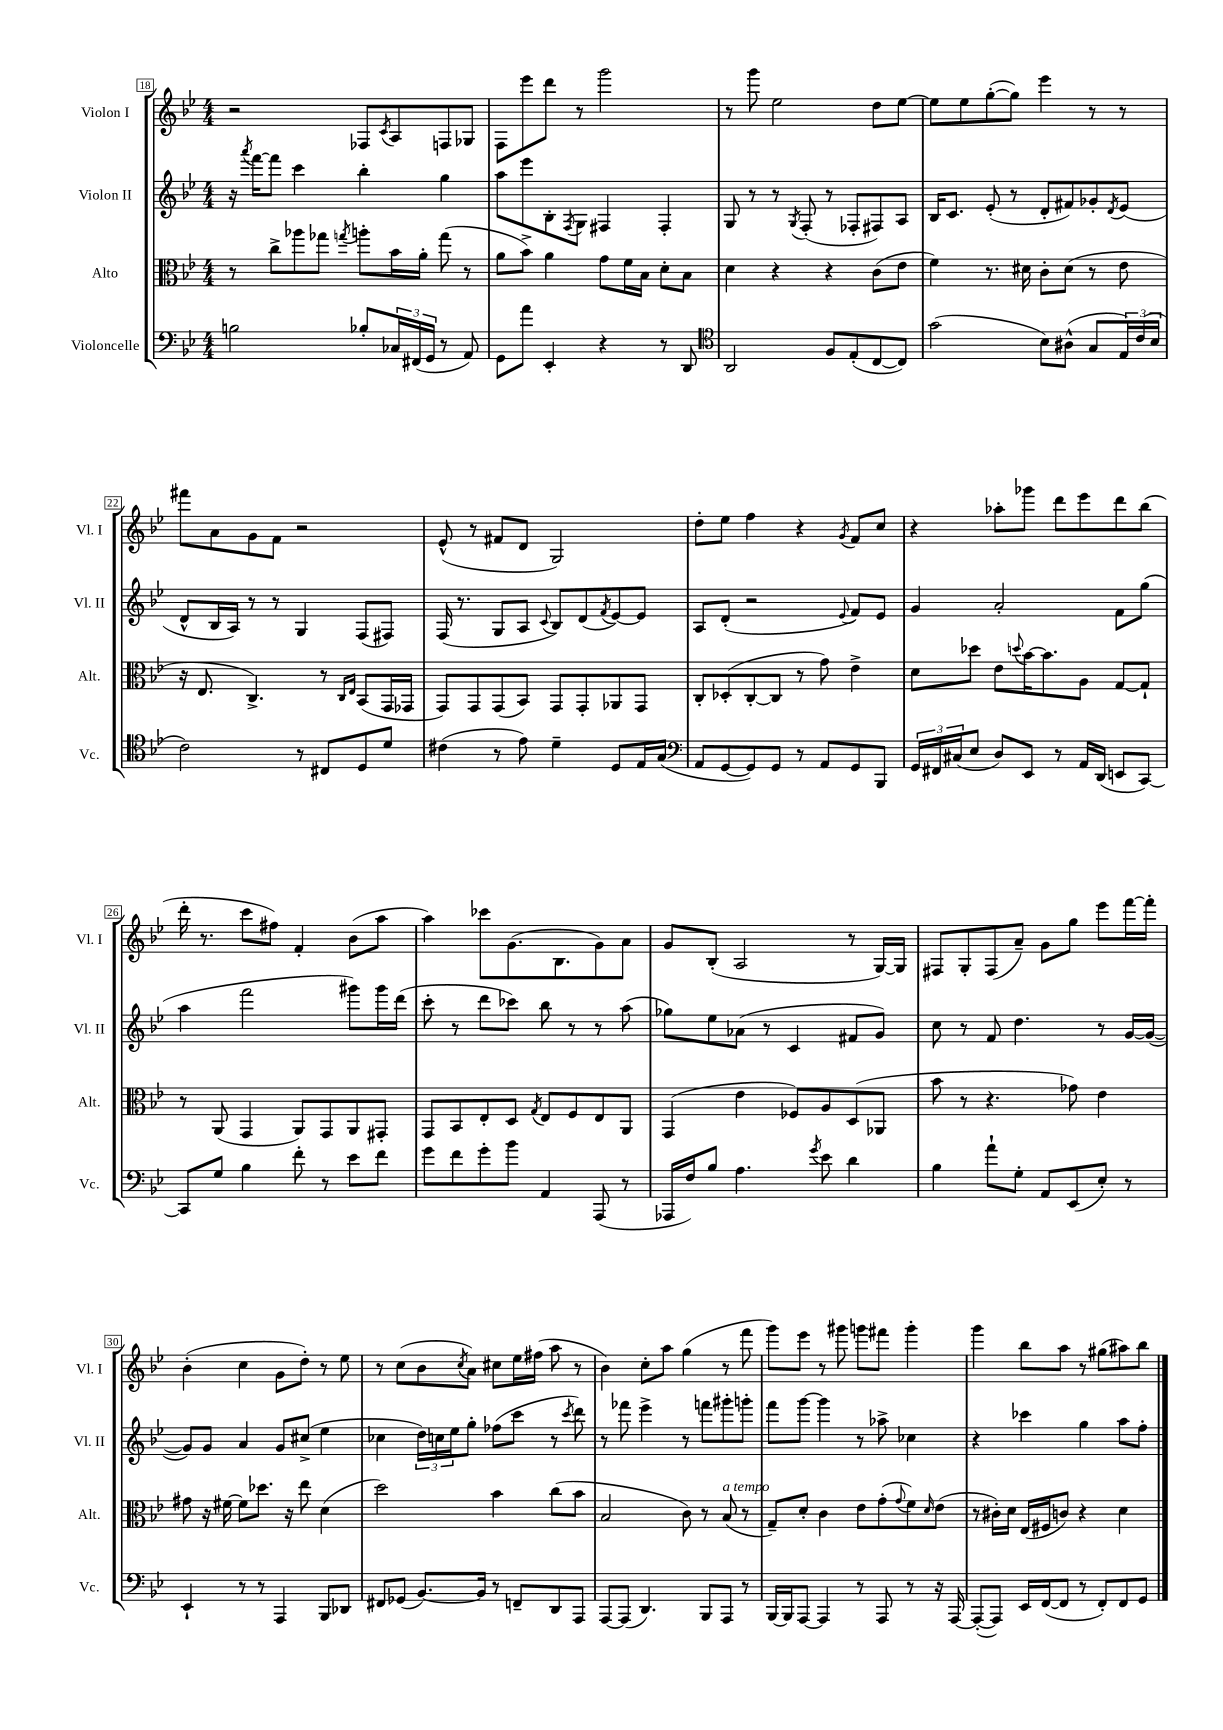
<<
\new StaffGroup <<
\new Staff = "s0" \with { instrumentName = "Violon I" shortInstrumentName = "Vl. I" } {
    \clef treble \key bes \major \numericTimeSignature \time 4/4
    r2 fes8 \acciaccatura { c'8 } a8 f8 ges8 |
    f8 ees'''8 d'''8 r8 g'''2 |
    r8 g'''8 ees''2 d''8 ees''8~ |
    ees''8 ees''8 g''8~-.( g''8) ees'''4 r8 r8 |
    fis'''8 a'8 g'8 f'8 r2 |
    ees'8-^( r8 fis'8 d'8 g2) |
    d''8-. ees''8 f''4 r4 \acciaccatura { g'8 } f'8 c''8 |
    r4 aes''8-. ges'''8 d'''8 ees'''8 d'''8 bes''8( |
    d'''16-. r8. c'''8 fis''8) f'4-. bes'8( a''8 |
    a''4) ces'''8 g'8.( bes8. g'8) a'8 |
    g'8 bes8-.( a2 r8 g16~) g16 |
    fis8 g8-. fis8( a'8--) g'8 g''8 ees'''8 f'''16~ f'''16-. |
    bes'4-.( c''4 g'8 d''8-.) r8 ees''8 |
    r8 c''8( bes'8 \acciaccatura { c''8 } a'8) cis''8 ees''16 fis''16( a''8 r8 |
    bes'4) c''8-. a''8 g''4( r8 f'''8 |
    g'''8) ees'''8 r8 gis'''8 g'''8 fis'''8 g'''4-. |
    g'''4 bes''8 a''8 r8 gis''8( ais''8) bes''8 \bar "|." |
}
\new Staff = "s1" \with { instrumentName = "Violon II" shortInstrumentName = "Vl. II" } {
    \clef treble \key bes \major \numericTimeSignature \time 4/4
    r16 \acciaccatura { a'''8 } f'''16~ f'''8 c'''4 bes''4-. g''4 |
    a''8 ees'''8 bes8-. \acciaccatura { f8 } g8 fis4 fis4-. |
    g8 r8 r8 \acciaccatura { g8 } f8-.( r8 fes8-. fis8) a8 |
    bes16 c'8. ees'8-.( r8 d'8-. fis'8) ges'8-. \acciaccatura { d'8 } ees'8( |
    d'8-^ bes16 a16) r8 r8 g4 f8( fis8) |
    f16( r8. g8 a8 \appoggiatura { c'8 } bes8) d'8( \acciaccatura { f'8 } ees'8~) ees'8 |
    a8 d'8-.( r2 \appoggiatura { ees'8 } f'8) ees'8 |
    g'4 a'2-. f'8 g''8( |
    a''4 f'''2 gis'''8) gis'''16 d'''16( |
    c'''8-. r8 d'''8 ces'''8) bes''8 r8 r8 a''8( |
    ges''8) ees''8 aes'8( r8 c'4 fis'8 g'8) |
    c''8 r8 f'8 d''4. r8 g'16~ g'16~( |
    g'8) g'8 a'4 g'8 cis''8->( ees''4 |
    ces''4 \tuplet 3/2 { d''16) c''16 ees''16 } g''8-. fes''8( c'''8 r8 \acciaccatura { c'''8 } d'''8) |
    r8 fes'''8 ees'''4-> r8 f'''8 gis'''8-. g'''8-. |
    f'''8 g'''8~ g'''4 r8 aes''8-> ces''4 |
    r4 ces'''4 g''4 a''8 f''8-. \bar "|." |
}
\new Staff = "s2" \with { instrumentName = "Alto" shortInstrumentName = "Alt." } {
    \clef alto \key bes \major \numericTimeSignature \time 4/4
    r8 c''8-> aes''8 ges''8 \acciaccatura { g''8 } a''8-. bes'16 a'16-. g''8( r8 |
    a'8 bes'8->) a'4 g'8 f'16 bes16 d'8-. bes8 |
    d'4 r4 r4 c'8( ees'8 |
    f'4) r8. dis'16 c'8-. dis'8( r8 ees'8 |
    r16 ees8. c4.->) r8 \grace { c16 ees16 } bes,8( g,16 ges,16 |
    g,8) g,8 g,8( bes,8) g,8 g,8-. aes,8 g,8 |
    c8-. des8-.( c8~-. c8 r8 g'8) ees'4-> |
    d'8 des''8 ees'8 \appoggiatura { d''8 } bes'16~ bes'8. a8 g8~ g8-! |
    r8 a,8( g,4 a,8) g,8 a,8 gis,8-. |
    g,8 bes,8 ees8-. d8 \acciaccatura { g8 } ees8 f8 ees8 a,8 |
    g,4( ees'4 fes8) a8 d8( aes,8 |
    bes'8 r8 r4. ges'8) ees'4 |
    gis'8 r16 fis'16~ fis'8 des''8. r16 ees''8 d'4( |
    d''2) bes'4 c''8( bes'8 |
    bes2 c'8) r8 bes8^\markup { \italic "a tempo" }( r8 |
    g8--) d'8-. c'4 ees'8 g'8-.( \appoggiatura { g'8 } f'8) \grace { d'16 } ees'8( |
    r8 cis'16-.) d'16 ees16( fis16 c'8) r4 d'4 \bar "|." |
}
\new Staff = "s3" \with { instrumentName = "Violoncelle" shortInstrumentName = "Vc." } {
    \clef bass \key bes \major \numericTimeSignature \time 4/4
    b2 bes8-. \tuplet 3/2 { ces16 fis,16( g,16 } r8 a,8) |
    g,8 a'8 ees,4-. r4 r8 d,8 |
    \clef tenor a,2 f8 ees8-.( c8~ c8) |
    g'2( bes8) ais8-^( g8 \tuplet 3/2 { ees16) c'16( bes16 } |
    c'2) r8 cis8 d8 d'8 |
    cis'4( r8 ees'8) d'4-- d8 ees16 g16( |
    \clef bass a,8 g,8~ g,8) g,8 r8 a,8 g,8 bes,,8 |
    \tuplet 3/2 { g,16 fis,16 cis16( } ees8 d8) ees,8 r8 a,16 d,16( e,8 c,8~) |
    c,8 g8 bes4 f'8-. r8 ees'8 f'8 |
    g'8 f'8 g'8-. bes'8 a,4 a,,8( r8 |
    aes,,16 f16) bes8 a4. \acciaccatura { g'8 } ees'8 d'4 |
    bes4 a'8-! g8-. a,8 ees,8( ees8-.) r8 |
    ees,4-! r8 r8 a,,4 bes,,8 des,8 |
    fis,8 ges,8( bes,8.~) bes,16 r8 f,8-- d,8 a,,8 |
    a,,8~ a,,8( d,4.) bes,,8 a,,8 r8 |
    bes,,16~ bes,,16 a,,8~ a,,4 r8 a,,8 r8 r16 a,,16~ |
    a,,8~-.( a,,8) ees,16 f,16~( f,8 r8 f,8-.) f,8 g,8 \bar "|." |
}
>>
>>
\layout { \context { \Score currentBarNumber = #18 \override BarNumber.stencil = #(make-stencil-boxer 0.1 0.3 ly:text-interface::print) } }
